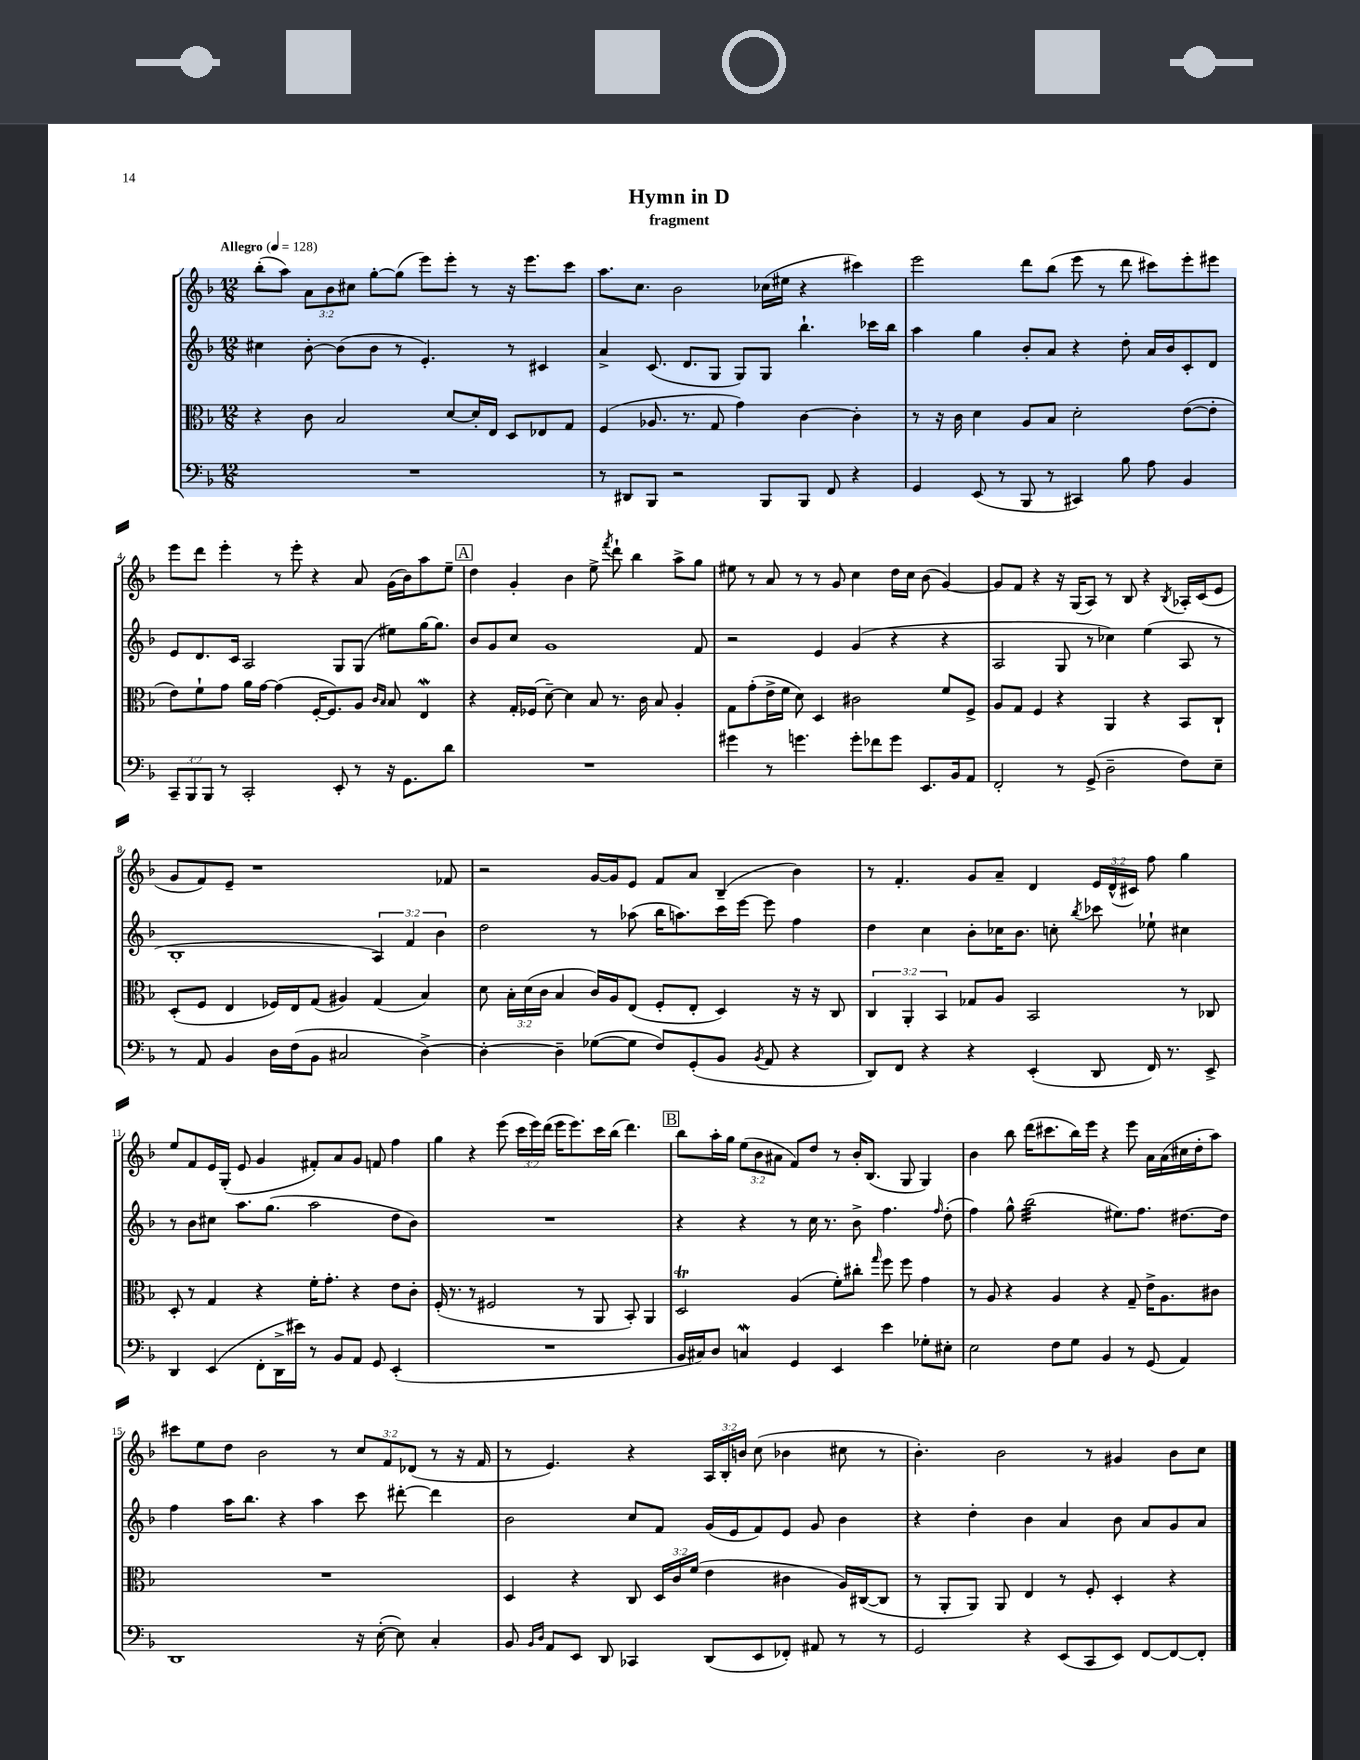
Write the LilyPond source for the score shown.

\header { title = "Hymn in D" subtitle = "fragment" }
<<
\new StaffGroup <<
\new Staff = "s0" {
    \clef treble \key f \major \numericTimeSignature \time 12/8 \override Staff.TupletNumber.text = #tuplet-number::calc-fraction-text \tempo "Allegro" 4 = 128
    \autoBeamOff bes''8[-.( a''8]) \tuplet 3/2 { a'8[ bes'8 cis''8] } g''8[~-. g''8]( e'''8[) e'''8]-. r8 r16 e'''8.[ c'''8] |
    a''8.[ c''8.] bes'2 ces''16[( eis''16] r4 cis'''4) |
    e'''2 d'''8[ bes''8]( e'''8 r8 d'''8 cis'''8[) e'''8-. eis'''8] |
    e'''8[ d'''8] e'''4-. r8 e'''8-. r4 a'8 g'16[( bes'16) a''8 e''8]-- |
    \mark \markup { \box "A" } d''4 g'4-. bes'4 e''8-> \acciaccatura { f'''8 } d'''8-! bes''4 a''8[-> g''8] |
    eis''8 r8 a'8 r8 r8 g'8 c''4 d''16[ c''16] bes'8( g'4~) |
    g'8[ f'8] r4 r16 g16[( a8]) r8 bes8 r4 \acciaccatura { bes8 } aes16[-. c'16( e'8] |
    g'8[ f'8) e'8]-- r1 fes'8 |
    r2 g'16[~ g'16 e'8] f'8[ a'8] bes4--( bes'4) |
    r8 f'4.-. g'8[ a'8]-- d'4 \tuplet 3/2 { e'16[ d'16-^( cis'16]) } f''8 g''4 |
    e''8[ f'8 e'16 g16]-.( e'8 g'4 fis'8[-.) a'8 g'8] f'8 f''4 |
    g''4 r4 e'''8( \tuplet 3/2 { c'''16[ e'''16) d'''16]( } e'''16[ e'''8.) c'''16 bes''16]( d'''4.) |
    \mark \markup { \box "B" } bes''8[ a''16-. g''16] \tuplet 3/2 { e''8[( bes'8 ais'8] } f'8[) d''8] r8 bes'16[-. bes8.]( g8 g4) |
    bes'4 bes''8 d'''16[( cis'''8. bes''16) e'''16] r4 e'''8 a'16[ a'16( cis''16 d''16-. a''8]) |
    cis'''8[ e''8 d''8] bes'2 r8 \tuplet 3/2 { c''8[ f'8 des'8]( } r8 r16 f'16 |
    r8 e'4.) r4 \tuplet 3/2 { a16[ bes16-. b'16] } c''8( bes'4 cis''8 r8 |
    bes'4.-.) bes'2 r8 gis'4 bes'8[ c''8] \bar "|." |
}
\new Staff = "s1" {
    \clef treble \key f \major \numericTimeSignature \time 12/8 \override Staff.TupletNumber.text = #tuplet-number::calc-fraction-text
    \autoBeamOff cis''4 bes'8~-. bes'8[( bes'8] r8 e'4.-.) r8 cis'4 |
    a'4-> c'8.( d'8.[ g8] g8[) g8] bes''4.-! ces'''16[ bes''16] |
    a''4 g''4 bes'8[-. a'8] r4 d''8-. a'16[ bes'16 c'8-. d'8] |
    e'8[ d'8. c'16] a2 g8[ g8]( eis''8[) g''16~ g''8.] |
    \mark \markup { \box "A" } bes'8[ g'8 c''8] g'1 f'8 |
    r2 e'4 g'4( r4 r4 |
    a2 g8 r8 ces''4) e''4( a8 r8 |
    bes1-. \tuplet 3/2 { a4) f'4 bes'4 } |
    d''2 r8 aes''8( bes''16[ a''8.) c'''16 e'''16]~ e'''8 f''4 |
    d''4 c''4 bes'8[-. ces''16 bes'8.] c''8-. \acciaccatura { bes''8 } ces'''8 ees''8-! cis''4 |
    r8 bes'8[ cis''8] a''8.[ g''8.]( a''2 d''8[ bes'8]) |
    R1. |
    \mark \markup { \box "B" } r4 r4 r8 c''16 r8. bes'8-> f''4. \grace { f''16 } d''8-.( |
    f''4) g''8-^ bes''2:32( eis''8.[) f''8.] dis''8.[~ dis''16] |
    f''4 a''16[ bes''8.] r4 a''4 c'''8 dis'''8~-. dis'''4 |
    bes'2 c''8[ f'8] g'16[( e'16 f'8) e'8] g'8 bes'4 |
    r4 d''4-. bes'4 a'4 bes'8 a'8[ g'8 a'8] \bar "|." |
}
\new Staff = "s2" {
    \clef alto \key f \major \numericTimeSignature \time 12/8 \override Staff.TupletNumber.text = #tuplet-number::calc-fraction-text
    \autoBeamOff r4 c'8 bes2 d'8[~ d'16-. e16] d8[ ees8 g8] |
    f4( aes8. r8. g8 g'4) c'4~ c'4-. |
    r8 r16 c'16 d'4 a8[ bes8] d'2-. e'8[~( e'8]-. |
    e'8[) f'8-! g'8] a'16[ g'16]~ g'4( f16[~-. f8.) a8] \grace { c'16[ bes16] } bes8 e4\mordent |
    \mark \markup { \box "A" } r4 g16[-. fes16]( d'8~--) d'4 bes8 r8. c'16 bes8 a4-. |
    g8[ g'8-.( e'16-> f'16] d'8) d4 cis'2 f'8[ f8]-> |
    a8[ g8] f4 r4 a,4 r4 bes,8[ c8]-! |
    d8[-.( f8] e4 fes16[) e16 g8]( ais4) g4( bes4) |
    d'8 \tuplet 3/2 { bes16[-. d'16( c'16] } bes4 c'16[) a16 e8]( f8[-. e8]-. d4) r16 r16 c8 |
    \tuplet 3/2 { c4 a,4-. bes,4 } ges8[ a8] bes,2 r8 ces8 |
    d8-. r8 g4 r4 f'16[-. g'8.]-. r4 e'8[ c'8]-. |
    f16-.( r8. r8 fis2 r8 a,8 bes,8-.) a,4 |
    \mark \markup { \box "B" } d2\trill a4( f'8[-.) cis''8]-. \grace { g''16 } f''8 f''8 g'4 |
    r8 a8 r4 a4 r4 g8-- e'16[-> a8. cis'8] |
    R1. |
    d4 r4 c8 \tuplet 3/2 { d16[ c'16 f'16]( } e'4 cis'4 a16[) cis16~( cis8] |
    r8 a,8[-. a,8]) a,8 e4 r8 f8-. d4-. r4 \bar "|." |
}
\new Staff = "s3" {
    \clef bass \key f \major \numericTimeSignature \time 12/8 \override Staff.TupletNumber.text = #tuplet-number::calc-fraction-text
    \autoBeamOff R1. |
    r8 dis,8[ bes,,8] r2 bes,,8[ bes,,8] f,8 r4 |
    g,4 e,8( r8 bes,,8 r8 cis,4) bes8 a8 bes,4 |
    \tuplet 3/2 { c,8[-- bes,,8 bes,,8] } r8 c,2-. e,8-. r8 r16 g,8.[ d'8] |
    \mark \markup { \box "A" } R1. |
    gis'4 r8 g'4. g'8[-. fes'8 g'8] e,8.[ bes,16 a,8] |
    f,2-. r8 g,8->( d2-- f8[) e8]-- |
    r8 a,8 bes,4 d16[ f16( bes,8] cis2 d4~->) |
    d4~-. d4-- ges8[~( ges8] f8[) g,8-.( bes,8] \acciaccatura { bes,8 } a,8 r4 |
    d,8[) f,8] r4 r4 e,4-.( d,8 f,16) r8. e,8-> |
    d,4 e,4( f,8[-. d,16-> eis'16]) r8 bes,8[ a,8] g,8 e,4-.( |
    R1. |
    \mark \markup { \box "B" } bes,16[ cis16) d8] c4\mordent g,4 e,4 e'4 ges8[-. eis8]-. |
    e2 f8[ g8] bes,4 r8 g,8( a,4) |
    d,1 r16 e16~-.( e8) c4-. |
    bes,8 \grace { bes,16[ d16] } a,8[ e,8] d,8 ces,4 d,8[( e,8 fes,8]-.) ais,8 r8 r8 |
    g,2 r4 e,8[( c,8 e,8]) f,8[~ f,8~ f,8]-. \bar "|." |
}
>>
>>
